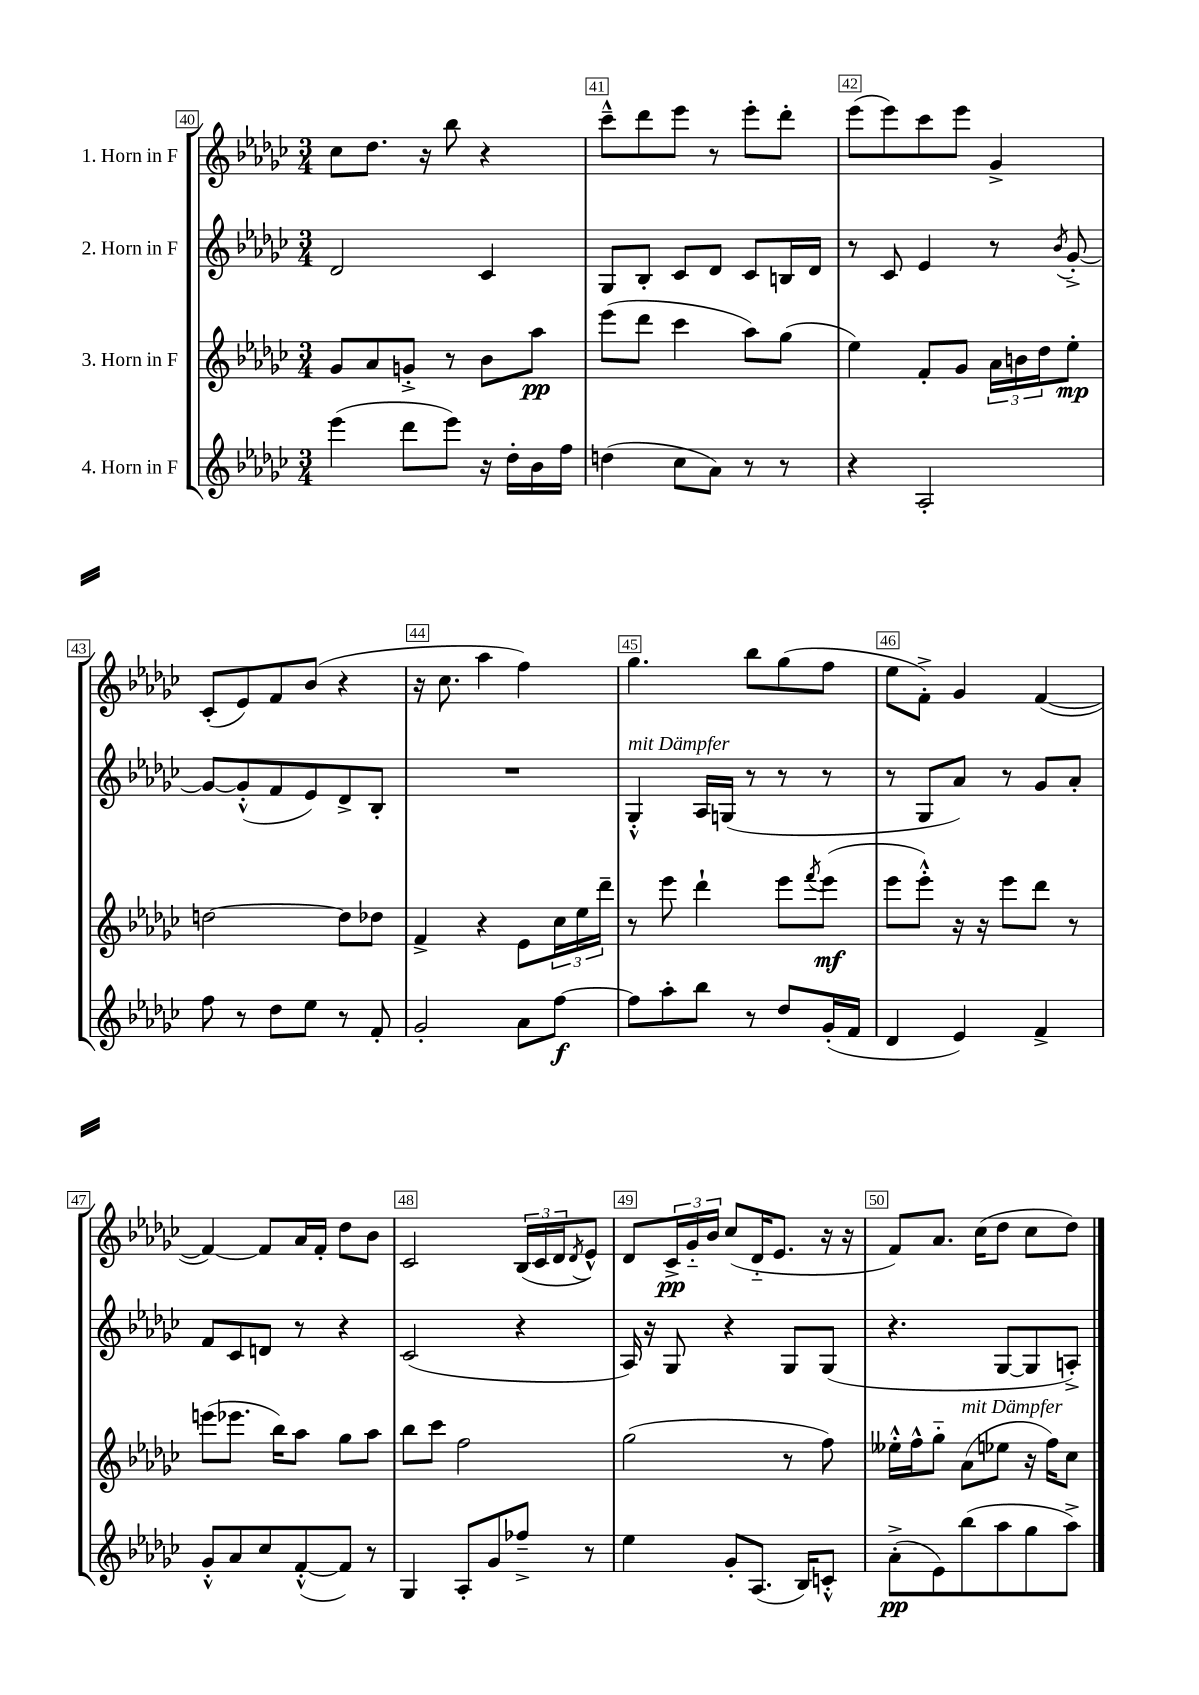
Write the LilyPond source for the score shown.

<<
\new StaffGroup <<
\new Staff = "s0" \with { instrumentName = "1. Horn in F" } {
    \clef treble \key ges \major \numericTimeSignature \time 3/4
    ces''8 des''8. r16 bes''8 r4 |
    ces'''8---^ des'''8 ees'''8 r8 ees'''8-. des'''8-. |
    ees'''8( ees'''8) ces'''8 ees'''8 ges'4-> |
    ces'8-.( ees'8) f'8 bes'8( r4 |
    r16 ces''8. aes''4 f''4) |
    ges''4. bes''8 ges''8( f''8 |
    ees''8 f'8-.->) ges'4 f'4~( |
    f'4~) f'8 aes'16 f'16-. des''8 bes'8 |
    ces'2 \tuplet 3/2 { bes16( ces'16 des'16 } \acciaccatura { des'8 } ees'8-^) |
    des'8 \tuplet 3/2 { ces'16->\pp ges'16-_ bes'16 } ces''8( des'16-_ ees'8. r16 r16 |
    f'8) aes'8. ces''16( des''8 ces''8 des''8) \bar "|." |
}
\new Staff = "s1" \with { instrumentName = "2. Horn in F" } {
    \clef treble \key ges \major \numericTimeSignature \time 3/4
    des'2 ces'4 |
    ges8 bes8-. ces'8 des'8 ces'8 b16 des'16 |
    r8 ces'8 ees'4 r8 \acciaccatura { bes'8 } ges'8~-.-> |
    ges'8~ ges'8-.-^( f'8 ees'8) des'8-> bes8-. |
    R2. |
    ges4-.-^^\markup { \italic "mit Dämpfer" } aes16 g16( r8 r8 r8 |
    r8 ges8 aes'8) r8 ges'8 aes'8-. |
    f'8 ces'8 d'8 r8 r4 |
    ces'2( r4 |
    aes16) r16 ges8 r4 ges8 ges8( |
    r4. ges8~ ges8 a8-.->) \bar "|." |
}
\new Staff = "s2" \with { instrumentName = "3. Horn in F" } {
    \clef treble \key ges \major \numericTimeSignature \time 3/4
    ges'8 aes'8 g'8-.-> r8 bes'8 aes''8\pp |
    ees'''8( des'''8 ces'''4 aes''8) ges''8( |
    ees''4) f'8-. ges'8 \tuplet 3/2 { aes'16 b'16 des''16 } ees''8-.\mp |
    d''2~ d''8 des''8 |
    f'4-> r4 ees'8 \tuplet 3/2 { ces''16 ees''16 des'''16-- } |
    r8 ees'''8 des'''4-! ees'''8 \acciaccatura { f'''8 } ees'''8\mf( |
    ees'''8 ees'''8-.-^) r16 r16 ees'''8 des'''8 r8 |
    e'''8( ees'''8. bes''16) aes''8 ges''8 aes''8 |
    bes''8 ces'''8 f''2 |
    ges''2( r8 f''8) |
    eeses''16-.-^ f''16-^ ges''8-_ aes'8^\markup { \italic "mit Dämpfer" }( ees''8 r16 f''16) ces''8 \bar "|." |
}
\new Staff = "s3" \with { instrumentName = "4. Horn in F" } {
    \clef treble \key ges \major \numericTimeSignature \time 3/4
    ees'''4( des'''8 ees'''8) r16 des''16-. bes'16 f''16 |
    d''4( ces''8 aes'8) r8 r8 |
    r4 aes2-. |
    f''8 r8 des''8 ees''8 r8 f'8-. |
    ges'2-. aes'8 f''8~\f |
    f''8 aes''8-. bes''8 r8 des''8 ges'16-.( f'16 |
    des'4 ees'4) f'4-> |
    ges'8-.-^ aes'8 ces''8 f'8~-.-^( f'8) r8 |
    ges4 aes8-. ges'8 fes''8---> r8 |
    ees''4 ges'8-. aes8.( bes16) c'8-.-^ |
    aes'8-.->\pp( ees'8) bes''8( aes''8 ges''8 aes''8->) \bar "|." |
}
>>
>>
\layout { \context { \Score currentBarNumber = #40 \override BarNumber.break-visibility = ##(#f #t #t) barNumberVisibility = #all-bar-numbers-visible \override BarNumber.stencil = #(make-stencil-boxer 0.1 0.3 ly:text-interface::print) } }
